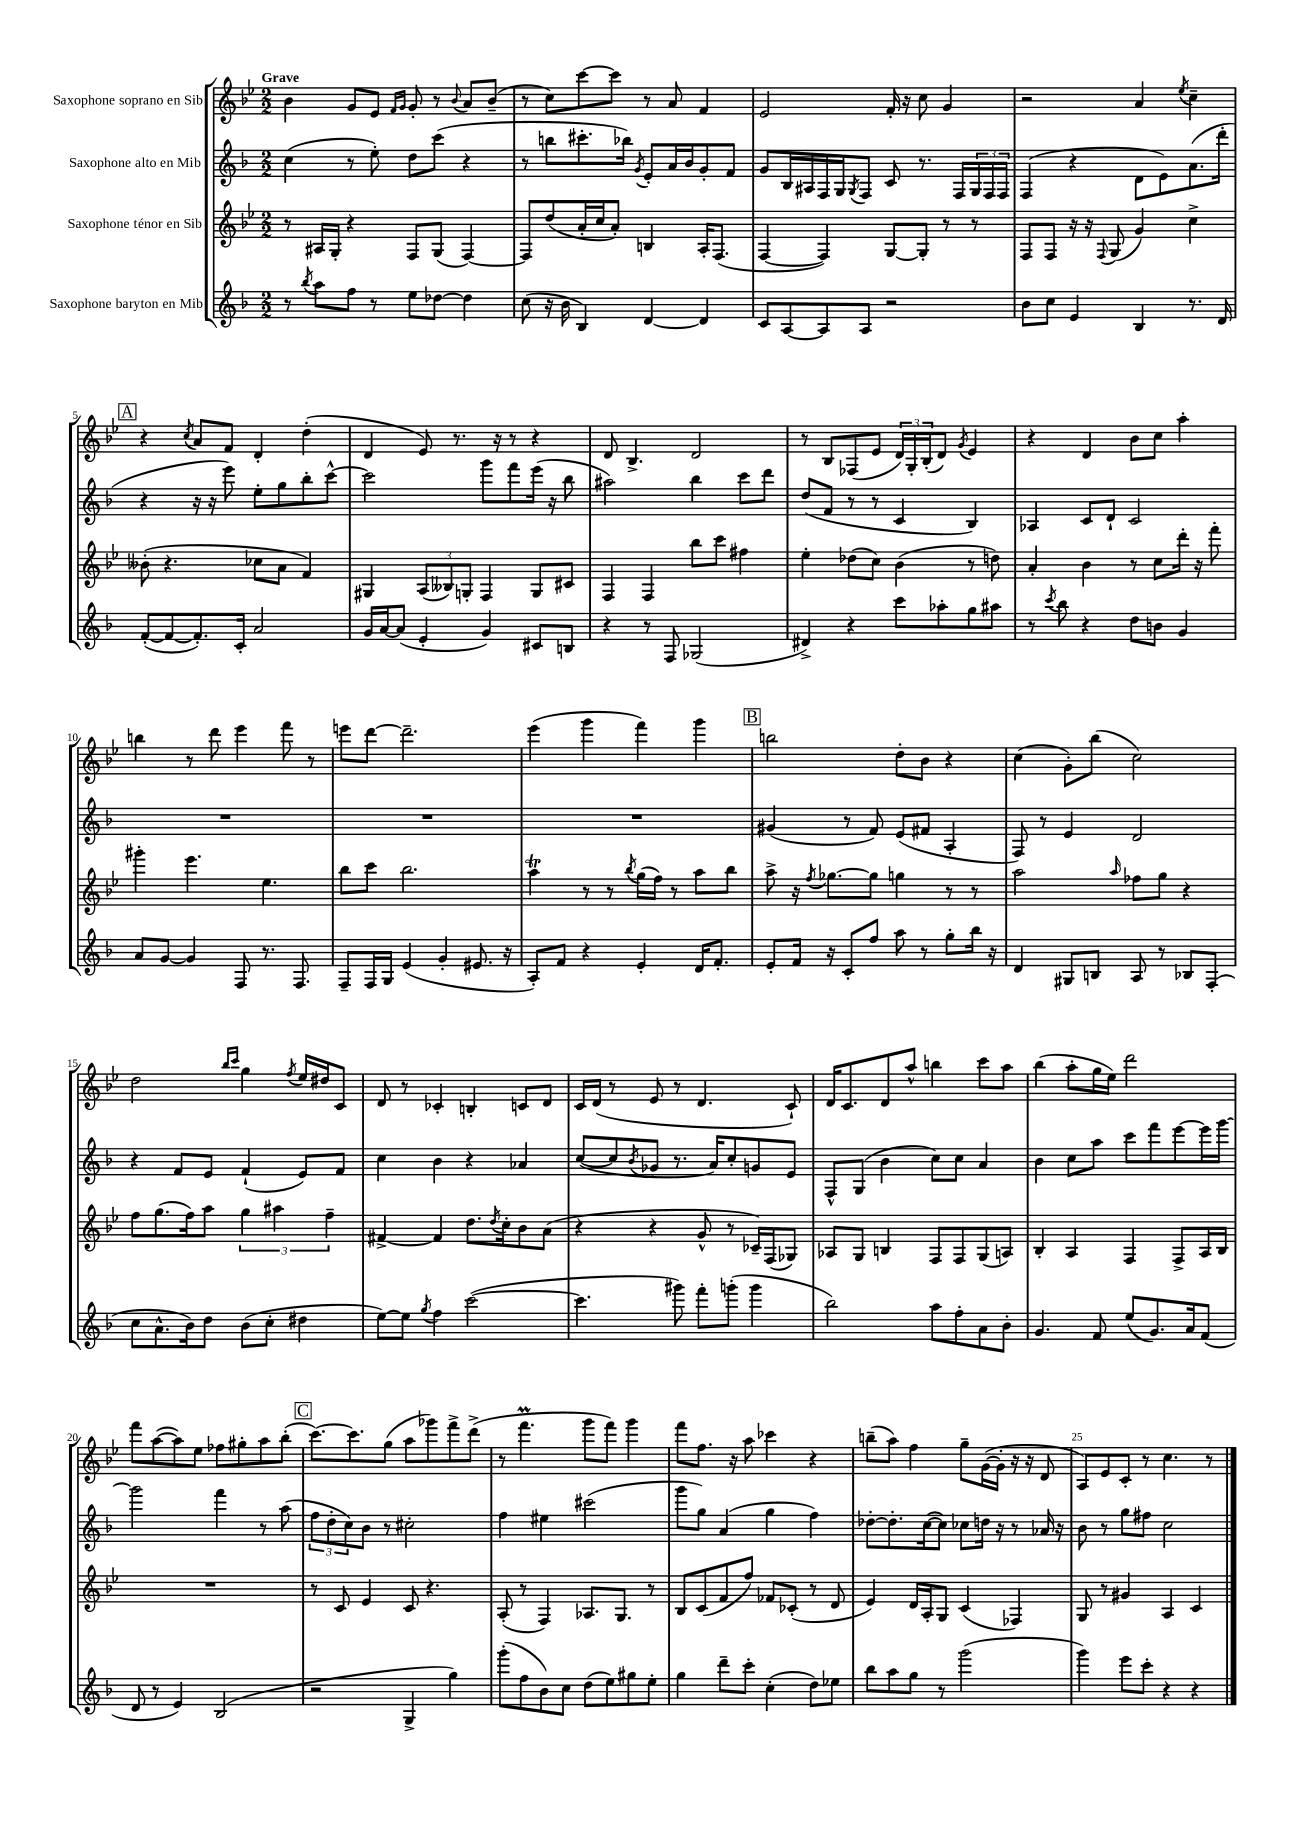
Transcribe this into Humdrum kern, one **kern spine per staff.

**kern	**kern	**kern	**kern
*part4	*part3	*part2	*part1
*staff4	*staff3	*staff2	*staff1
*I"Saxophone baryton en Mib	*I"Saxophone ténor en Sib	*I"Saxophone alto en Mib	*I"Saxophone soprano en Sib
*clefG2	*clefG2	*clefG2	*clefG2
*k[b-]	*k[b-e-]	*k[b-]	*k[b-e-]
*M2/2	*M2/2	*M2/2	*M2/2
=1	=1	=1	=1
!	!	!	!LO:TX:a:B:t=Grave
8r	8r	(4cc\	4b-\
8qbb-/	.	.	.
8aa\L	16A#X/LL	.	.
.	16G'/JJ	.	.
8ff\J	4r	8r	8g/L
8r	.	8ee'\)	8e-/J
.	.	.	16qqf/LL
.	.	.	16qqg/JJ
8ee\L	8F/L	8dd\L	8g'/
[8dd-X\J	(8G/J	(8ccc\J	8r
.	.	.	8qqb-/
4dd-\]	[4F/)	4r	8a/L
.	.	.	(8b-~/J
=2	=2	=2	=2
(8cc\	8F/L]	8r	8r
16r	(8dd/	8bbn\L	8cc\L)
16b-\	.	.	.
4B-/)	16a'/L	8.ccc#X'\	[8ccc\
.	16cc/J	.	.
.	8a'/J)	.	8ccc\J]
.	.	16bb-X\Jk)	.
.	.	8qg/	.
[4d/	4Bn/	8e'/L	8r
.	.	16a/L	8a/
.	.	16b-/J	.
4d/]	16A'/KL	8g'/	4f/
.	(8.F/J	.	.
.	.	8f/J	.
=3	=3	=3	=3
8c/L	[4F/	8g/L	2e-/
[8A/	.	16B-/L	.
.	.	16A#X/	.
8A/]	4F/])	16F/	.
.	.	16G/J	.
.	.	8qG/	.
8A/J	.	8F/J	.
2r	[8G/L	8c/	16f'/
.	.	.	16r
.	8G'/J]	8.r	8cc\
.	8r	.	4g/
.	.	16F/LL	.
.	8r	24G/	.
.	.	24F/	.
.	.	24F/JJ	.
=4	=4	=4	=4
8b-\L	8F/L	(4F/	2r
8cc\J	8F/J	.	.
4e/	16r	4r	.
.	16r	.	.
.	8qqF/	.	.
.	(8G/	.	.
4B-/	4g/)	8d\L	4a/
.	.	8e\)	.
.	.	.	8qee-/
8.r	4cc^\	(8.a\	4cc~\
16d/	.	16ddd'\Jk	.
!!LO:LB:g=z
!!LO:REH:place=s1:t=A
=5	=5	=5	=5
([8f'/L	(8b--X'\	4r	4r
8f/_	4.r	.	.
.	.	.	8qcc/
8.f'/])	.	16r	8a/L
.	.	16r	.
.	.	8eee\)	8f/J
16c'/Jk	.	.	.
2a/	8cc-X\L	8ee'\L	4d'/
.	8a\J	8gg\	.
.	4f/)	8bb-'\	(4dd'\
.	.	[8ccc^^\J	.
=6	=6	=6	=6
16g/LL	4G#X/	2ccc\]	4d/
[16a/J	.	.	.
(8a/J]	.	.	.
4e'/	(12A/L	.	8e-/)
.	12B--X/)	.	.
.	.	.	8.r
.	12Gn'/J	.	.
4g/)	4F/	8ggg\L	.
.	.	.	16r
.	.	8fff\	8r
8c#X/L	8G/L	(16eee\Jk	4r
.	.	16r	.
8Bn/J	8c#X/J	8bb-\	.
=7	=7	=7	=7
4r	4F/	2aa#X\)	8d/
.	.	.	4.B-^/
8r	4F/	.	.
8F/	.	.	.
(2G-X/	8bb-\L	4bb-\	2d/
.	8ccc\J	.	.
.	4ff#X\	8ccc\L	.
.	.	8ddd\J	.
=8	=8	=8	=8
4d#X^/)	4ee-'\	(8dd/L	8r
.	.	8f/J	8B-/L
4r	(8dd-X\L	8r	(8F-X/
.	8cc\J)	8r	8e-/J
8ccc\L	(4b-\	4c/	24d/LL)
.	.	.	24G'/
.	.	.	(24B-'/J
8aa-X'\	.	.	8d/J)
.	.	.	8qg/
8gg\	8r	4B-/)	4e-/
8aa#X\J	8ddn\)	.	.
=9	=9	=9	=9
8r	4a'/	4A-X/	4r
8qccc/	.	.	.
8bb-\	.	.	.
4r	4b-\	8c/L	4d/
.	.	8d`/J	.
8dd\L	8r	2c/	8b-\L
8bn\J	8cc\L	.	8cc\J
4g/	16ddd'\Jk	.	4aa'\
.	16r	.	.
.	8fff'\	.	.
!!LO:LB:g=z
=10	=10	=10	=10
8a/L	4ggg#X'\	1r	4bbn\
[8g/J	.	.	.
4g/]	4.eee-\	.	8r
.	.	.	8ddd\
8F/	.	.	4eee-\
8.r	4.ee-\	.	.
.	.	.	8fff\
8.F/	.	.	.
.	.	.	8r
=11	=11	=11	=11
8F~/L	8bb-\L	1r	8eeen\L
16F/L	8ccc\J	.	[8ddd\J
16G/JJ	.	.	.
(4e/	2.bb-\	.	2.ddd~\]
4g'/	.	.	.
8.e#X/	.	.	.
16r	.	.	.
=12	=12	=12	=12
8A'/L)	4aat\	1r	(4eee-\
8f/J	.	.	.
4r	8r	.	4ggg\
.	8r	.	.
.	8qbb-/	.	.
4e'/	(16gg\LL	.	4fff\)
.	16ff\JJ)	.	.
.	8r	.	.
16d/KL	8aa\L	.	4ggg\
8.f'/J	.	.	.
.	8bb-\J	.	.
!!LO:REH:place=s1:t=B
=13	=13	=13	=13
8e'/L	8aa^\	(4g#X/	2bbn\
16f/Jk	16r	.	.
.	8qff/	.	.
16r	[8.gg-X\L	.	.
8c'/L	.	8r	.
8ff/J	8gg-\J]	8f/)	.
8aa\	4ggn\	(8e/L	8dd'\L
8r	.	8f#X/J	8b-\J
8gg'\L	8r	4A'/	4r
16bb-\Jk	8r	.	.
16r	.	.	.
=14	=14	=14	=14
4d/	2aa\	8F/)	(4cc\
.	.	8r	.
8G#X/L	.	4e/	8g'\L)
8Bn/J	.	.	(8bb-\J
.	16qqaa/	.	.
8A/	8ff-X\L	2d/	2cc\)
8r	8gg\J	.	.
8B-X/L	4r	.	.
(8F'/J	.	.	.
!!LO:LB:g=z
=15	=15	=15	=15
8cc\L	8ff\L	4r	2dd\
8.a^^\	(8.gg\	.	.
.	.	8f/L	.
16b-\k)	16ff\k)	.	.
8dd\J	8aa\J	8e/J	.
.	.	.	16qqbb-/LL
.	.	.	16qqccc/JJ
(8b-\L	6gg\	(4f`/	4gg\
8cc'\J	.	.	.
.	6aa#X\	.	.
.	.	.	8qff/
4dd#X\	.	8e/L)	16ee-/LL
.	.	.	16dd#X/J
.	6ff~\	.	.
.	.	8f/J	8c/J
=16	=16	=16	=16
[8ee\L)	[4f#X^/	4cc\	8d/
8ee\J]	.	.	8r
8qgg/	.	.	.
4ff\	4f#/]	4b-\	4c-X'/
([2ccc\	8.dd\L	4r	4Bn'/
.	8qdd/	.	.
.	16cc'\k	.	.
.	8b-\	4a-X/	8cn/L
.	(8a\J	.	8d/J
=17	=17	=17	=17
4.ccc\]	4r	([8cc/L	16c/LL
.	.	.	(16d/JJ
.	.	8cc/]	8r
.	.	8qb-/	.
.	4r	8g-X/J	8e-/
8ggg#X\)	.	8.r	8r
8fff'\L	8g^^/	.	4.d/
.	.	16a/KL)	.
(8gggn'\J	8r	8cc'/	.
4ggg\	16c-X~/LL)	8gn/	.
.	(16F/J	.	.
.	8G-X/J)	8e/J	8c`/)
=18	=18	=18	=18
2bb-\)	8A-X/L	8F^^/L	16d/KL
.	.	.	8.c/
.	8G/J	(8G/J	.
.	4Bn/	4b-\	8d/
.	.	.	8aa^^/J
8aa\L	8F/L	8cc\L)	4bbn\
8ff'\	8F/	8cc\J	.
8a\	(8G/	4a/	8ccc\L
8b-'\J	8An/J)	.	8aa\J
=19	=19	=19	=19
4.g/	4B-'/	4b-\	(4bb-\
.	4A/	8cc\L	8aa'\L
8f/	.	8aa\J	16gg\L
.	.	.	16ee-\JJ)
(8ee/L	4F/	8ccc\L	2ddd\
8.g/)	.	8fff\	.
.	8F^/L	[8eee\	.
16a/k	.	.	.
(8f/J	16A/L	16eee\L]	.
.	16B-/JJ	[16ggg\JJ	.
!!LO:LB:g=z
=20	=20	=20	=20
8d/	1r	2ggg\]	8fff\L
8r	.	.	([8aa\
4e/)	.	.	8aa\])
.	.	.	8ee-\J
(2B-/	.	4fff\	8ff-X\L
.	.	.	8gg#X'\
.	.	8r	8aa\
.	.	(8aa\	(8bb-'\J
!!LO:REH:place=s1:t=C
=21	=21	=21	=21
2r	8r	12ff\L	[8.ccc\L)
.	.	12dd'\	.
.	8c/	.	.
.	.	12cc\)	.
.	.	.	8.ccc\]
.	4e-/	8b-\J	.
.	.	8r	(8gg\J
4G^/	8c/	2cc#X'\	8aa\L
.	4.r	.	8ggg-X\)
4gg\)	.	.	8fff^\
.	.	.	(8ddd^\J
=22	=22	=22	=22
(8ggg'\L	(8A'/	4ff\	8r
8ff\	8r	.	4.fffM\
8b-\)	4F/)	4ee#X\	.
8cc\J	.	.	.
(8dd\L	8.A-X/L	(2ccc#X\	8ggg\L
8ee\)	.	.	8fff\J)
.	8.G/J	.	.
8gg#X\	.	.	4ggg\
8ee'\J	8r	.	.
=23	=23	=23	=23
4gg\	8B-/L	8ggg\L	8fff\L
.	(8c/	8gg\J)	8.ff\J
8ddd~\L	8f/	(4a/	.
.	.	.	16r
8ccc'\J	8ff/J)	.	8aa\
(4cc'\	8f-X/L	4gg\	4ccc-X\
.	(8c-X'/J	.	.
8dd\L)	8r	4ff\)	4r
8ee-X\J	8d/	.	.
=24	=24	=24	=24
8bb-\L	4e-/)	[8dd-X'\L	(8bbn~\L
8aa\	.	8.dd-'\]	8aa\J)
8gg\J	16d/LL	.	4ff\
.	16A'/J	([16cc\k	.
8r	8G/J	8cc\J])	.
(2ggg\	(4c/	8cc-X\L	8gg~\L
.	.	16ddn\Jk	([16g\L
.	.	16r	16g'\JJ]
.	4F-X/)	8r	16r
.	.	.	16r
.	.	16a-X/	8d/
.	.	16r	.
=25	=25	=25	=25
4ggg\)	8G/	8b-\	8A/L)
.	8r	8r	8e-/
8eee\L	4g#X/	8gg\L	8c'/J
8ccc'\J	.	8ff#X\J	8r
4r	4A/	2cc\	4.cc\
4r	4c/	.	.
.	.	.	8r
==	==	==	==
*-	*-	*-	*-
